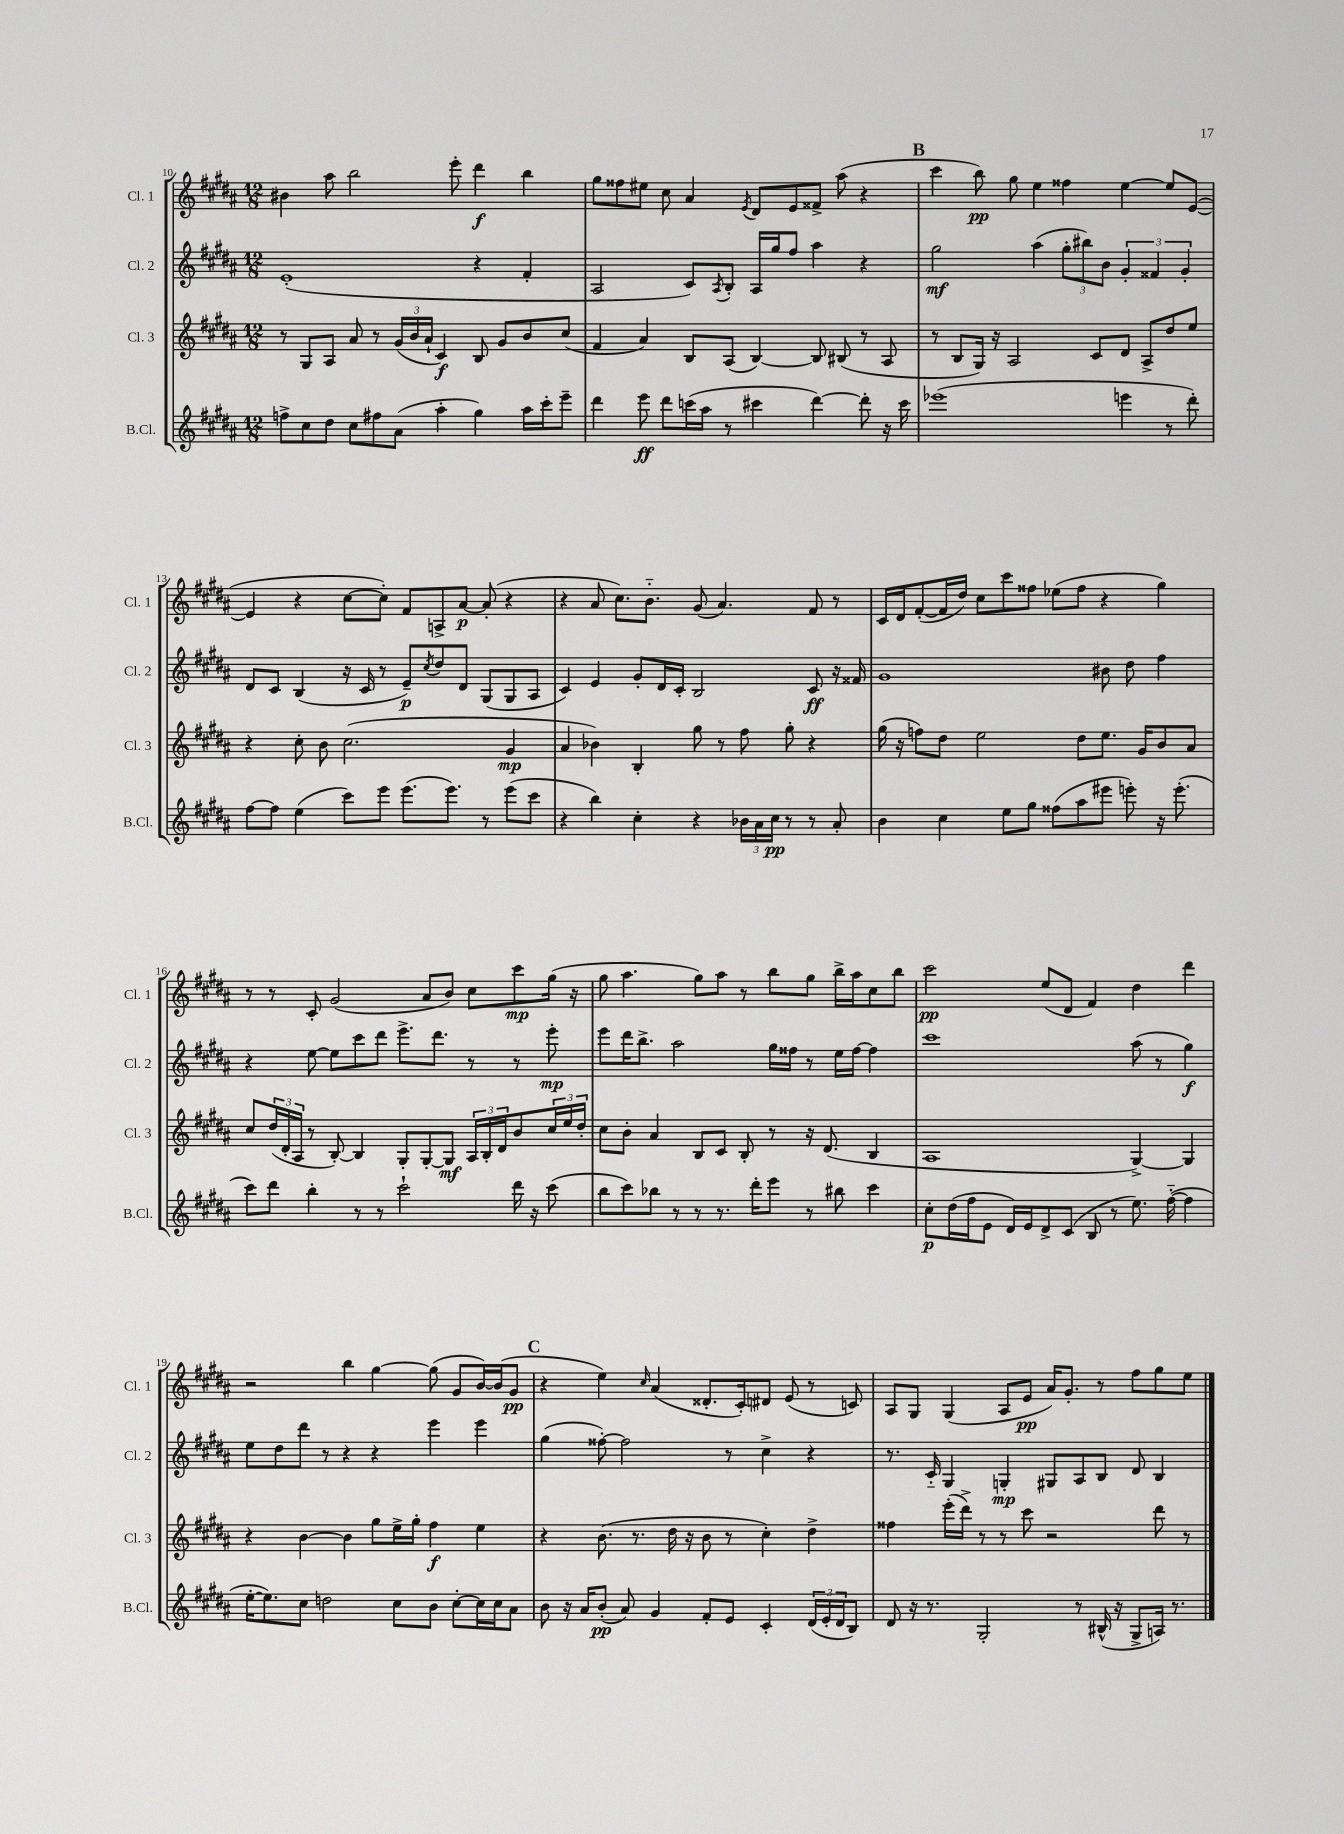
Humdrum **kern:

**kern	**kern	**kern	**kern
*staff4	*staff3	*staff2	*staff1
*clefG2	*clefG2	*clefG2	*clefG2
*k[f#c#g#d#a#]	*k[f#c#g#d#a#]	*k[f#c#g#d#a#]	*k[f#c#g#d#a#]
*M12/8	*M12/8	*M12/8	*M12/8
8ff^	8r	(1e'	4b#
8cc#	8G#	.	.
8dd#	8A#	.	8aa#
8cc#	8a#	.	2bb
8ff#	8r	.	.
(8a#	(24g#	.	.
.	24b	.	.
.	24a#`	.	.
4aa#'	4c#)	.	.
.	.	.	8eee'
4gg#)	8B	4r	4ddd#
.	8g#	.	.
16aa#	8b	4f#'	4bb
16ccc#'	.	.	.
8eee~	(8cc#	.	.
=	=	=	=
4ddd#	4f#	2A#	8gg#
.	.	.	8ff##
8eee	4a#)	.	8ee#
8ddd#	.	.	8cc#
(16ccc	8B	8c#)	4a#
16aa#	.	.	.
.	.	8qA#	.
8r	(8A#	8B'	.
.	.	.	8qe
4ccc#	[4B)	16A#	8d#
.	.	16gg#	.
.	.	8ff#	8e
[4ddd#)	8B]	4aa#	8f##^
.	(8B#	.	(8aa#
8ddd#']	8r	4r	4r
16r	8A#	.	.
16ccc#	.	.	.
=	=	=	=
(1eee-	8r	2gg#	4ccc#
.	8B	.	.
.	16G#)	.	8bb)
.	16r	.	.
.	2A#	.	8gg#
.	.	(4aa#	4ee
.	.	12gg#'	4ff##
.	.	12bb#)	.
.	8c#	.	.
.	.	12b	.
4eee	8d#	6g#'	[4ee
.	8A#^	.	.
.	.	6f##	.
8r	8dd#	.	8ee]
.	.	6g#'	.
8ddd#')	8ee	.	([8e
=	=	=	=
[8ff#	4r	8d#	4e]
8ff#]	.	8c#	.
(4ee	8cc#'	(4B	4r
.	8b	.	.
8ccc#)	(2.cc#	16r	[8cc#
.	.	16c#	.
8eee	.	8r	8cc#'])
(8.eee	.	8e~)	8f#
.	.	8qcc#	.
.	.	8dd#	8A^
8.eee)	.	.	.
.	.	8d#	[8a#
8r	.	(8G#	(8a#']
(8eee	4g#	8G#	4r
8ccc#	.	8A#	.
=	=	=	=
4r	4a#	4c#)	4r
4bb)	4b-)	4e	8a#
.	.	.	8.cc#)
4cc#'	4B'	8g#'	.
.	.	.	8.b'~
.	.	16d#	.
.	.	16c#'	.
4r	8gg#	2B	(8g#
.	8r	.	4.a#)
24b-	8ff#	.	.
24a#	.	.	.
24cc#	.	.	.
8r	8gg#'	.	.
8r	4r	8c#	8f#
8a#'	.	16r	8r
.	.	16f##	.
=	=	=	=
4b	(16gg#	1g#	16c#
.	16r	.	16d#
.	8ff)	.	([8f#'
4cc#	8dd#	.	16f#]
.	.	.	16dd#)
.	2ee	.	8cc#
8ee	.	.	8ccc#
8gg#	.	.	8ff##
(8ff##	.	.	(8ee-
8aa#	8dd#	.	8ff##
8eee#	8.ee	8b#	4r
8eee')	.	8dd#	.
.	16g#	.	.
16r	8b	4ff#	4gg#)
(8.eee'	.	.	.
.	8a#	.	.
=	=	=	=
8ccc#)	8cc#	4r	8r
8ddd#	(24dd#	.	8r
.	24d#'	.	.
.	24A#	.	.
4bb'	8r	[8ee	8c#'
.	[8B')	8ee]	(2g#
8r	4B]	8ccc#	.
8r	.	8ddd#	.
2ccc#`	8G#'	8.eee^	.
.	[8G#'	.	8a#
.	.	8.ddd#	.
.	8G#]	.	8b)
.	24A#	8r	8cc#
.	24B'	.	.
.	24d#	.	.
16ddd#	8b	8r	8ccc#
16r	.	.	.
(8ccc#	24cc#	8eee'	(16gg#
.	24ee	.	.
.	.	.	16r
.	24dd#'	.	.
=	=	=	=
8bb	8cc#	8eee	8gg#
8ccc#)	8b'	16ddd#	4.aa#
.	.	8.bb^	.
8bb-	4a#	.	.
8r	.	2aa#	.
8r	8B	.	8gg#)
8.r	8c#	.	8aa#
.	8B'	.	8r
16ddd#'	.	.	.
8eee	8r	16gg#	8bb
.	.	16ff##	.
8r	16r	8r	8gg#
.	(8.d#	.	.
8bb#	.	16ee	16bb^
.	.	[16ff##	16aa#
4ccc#	4B	4ff##]	8cc#
.	.	.	8bb
=	=	=	=
8cc#'	1A#	1ccc#	2ccc#
(16dd#	.	.	.
16ff#	.	.	.
8e	.	.	.
16d#)	.	.	.
16e	.	.	.
8d#^	.	.	(8ee
(8c#	.	.	8d#
8B	.	.	4f#)
8r	.	.	.
8.ee)	[4G#^)	(8aa#	4dd#
.	.	8r	.
([16ff#'~	.	.	.
4ff#]	4G#]	4gg#)	4ddd#
=	=	=	=
[16ee'	4r	8ee	2r
8.ee])	.	.	.
.	.	8dd#	.
8cc#	[4b	8ddd#	.
2dd	.	8r	.
.	4b]	4r	4bb
.	8gg#	4r	[4gg#
8cc#	16ee^	.	.
.	16gg#'	.	.
8b	4ff#	4eee	(8gg#]
[8cc#'	.	.	8g#
16cc#]	4ee	4eee	[16b)
16cc#	.	.	(16b]
8a#	.	.	8g#
=	=	=	=
8b	4r	(4gg#	4r
16r	.	.	.
16a#	.	.	.
(8b'	(8.b	[8ff##')	4ee)
8a#)	.	2ff##]	.
.	8.r	.	.
.	.	.	16qqcc#
4g#	.	.	(4a#
.	16dd#	.	.
.	16r	.	.
8f#'	8b	.	8.d##'
8e	8r	8r	.
.	.	.	16c#')
4c#'	4cc#')	4cc#^	8d#
.	.	.	(8e
(24d#	4dd#^	4r	8r
24e'	.	.	.
24d#	.	.	.
8B)	.	.	8c)
=	=	=	=
8d#	4ff##	8.r	8A#
16r	.	.	8G#
8.r	.	16c#'~	.
.	(16eee'	4G#	(4G#
.	16ddd#^)	.	.
2G#'	8r	.	.
.	8r	4G'	8A#
.	8ccc#	.	8e
.	2r	8G#	16a#)
.	.	.	8.g#'
8r	.	8A#	.
(16B#^^	.	8B	8r
16r	.	.	.
8G#^	.	8d#	8ff#
16A)	8ddd#	4B	8gg#
8.r	.	.	.
.	8r	.	8ee
==	==	==	==
*-	*-	*-	*-
